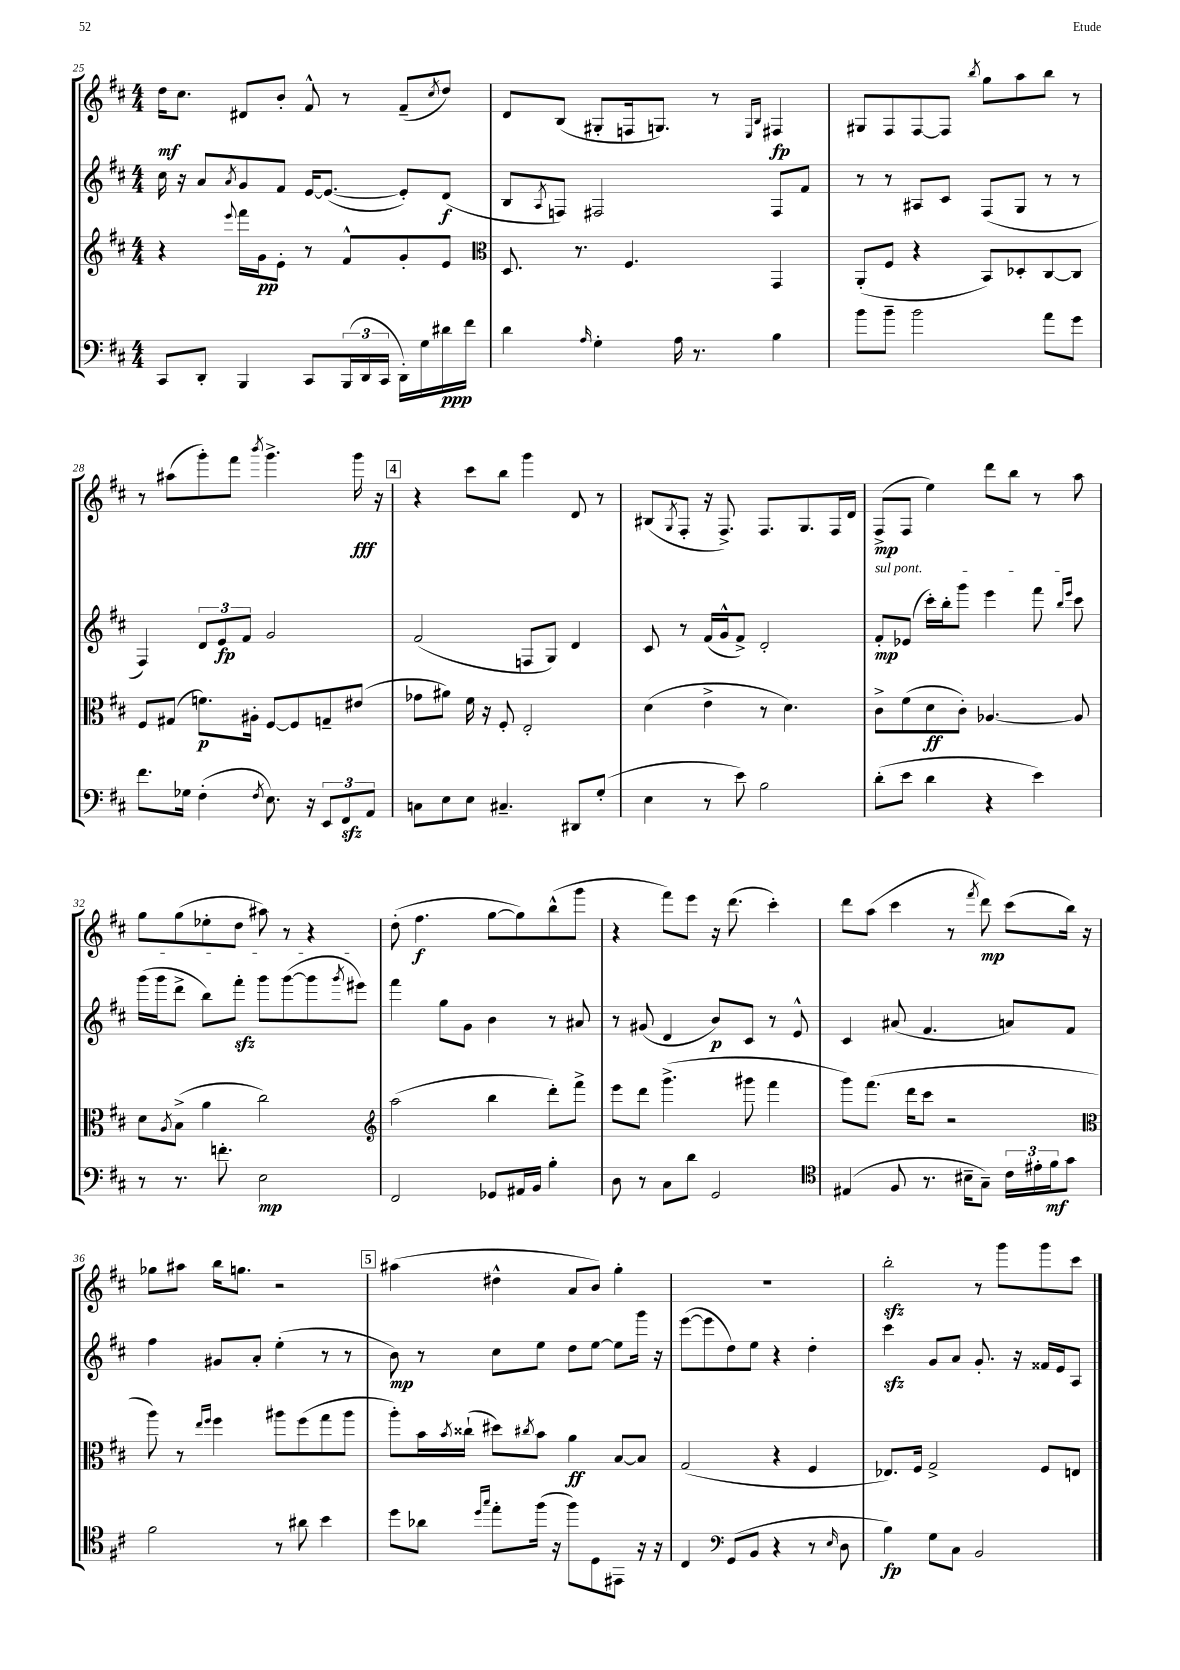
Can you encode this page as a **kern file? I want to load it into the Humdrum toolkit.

**kern	**dynam	**kern	**dynam	**kern	**dynam	**kern	**dynam
*part4	*part4	*part3	*part3	*part2	*part2	*part1	*part1
*staff4	*staff4	*staff3	*staff3	*staff2	*staff2	*staff1	*staff1
*clefF4	*	*clefG2	*	*clefG2	*	*clefG2	*
*k[f#c#]	*	*k[f#c#]	*	*k[f#c#]	*	*k[f#c#]	*
*M4/4	*	*M4/4	*	*M4/4	*	*M4/4	*
=25	=25	=25	=25	=25	=25	=25	=25
8CC#/L	.	4r	.	16cc#\	.	16dd\KL	mf
.	.	.	.	16r	.	8.cc#\J	.
8DD'/J	.	.	.	8a/L	.	.	.
.	.	8qqeee/	.	8qa/	.	.	.
4BBB/	.	16fff#\LL	.	8g/	.	8d#X/L	.
.	.	16g\J	pp	.	.	.	.
.	.	8e'\J	.	8f#/J	.	8b'/J	.
8CC#/L	.	8r	.	[16e/KL	.	8f#^^/	.
.	.	.	.	(8.e/J_	.	.	.
(24BBB/L	.	8f#^^/L	.	.	.	8r	.
24DD/	.	.	.	.	.	.	.
24CC#/JJ	.	.	.	.	.	.	.
16DD'\LL)	.	8g'/	.	8e'/L])	.	(8f#~/L	.
16G\	.	.	.	.	.	.	.
.	.	.	.	.	.	8qcc#/	.
16d#X\	ppp	8e/J	.	(8d/J	f	8dd/J)	.
16f#\JJ	.	.	.	.	.	.	.
=26	=26	=26	=26	=26	=26	=26	=26
*	*	*clefC3	*	*	*	*	*
4d\	.	8.D/	.	8B/L	.	8d/L	.
.	.	.	.	8qA/	.	.	.
.	.	.	.	8Fn/J)	.	(8B/J	.
.	.	8.r	.	.	.	.	.
16qqA/	.	.	.	.	.	.	.
4G'\	.	.	.	2F#X/	.	8G#X'/L	.
.	.	4.F#/	.	.	.	16Fn/k	.
.	.	.	.	.	.	8.Gn/J)	.
16A\	.	.	.	.	.	.	.
8.r	.	.	.	.	.	.	.
.	.	.	.	.	.	8r	.
.	.	.	.	.	.	16qqE/LL	.
.	.	.	.	.	.	16qqB/JJ	.
4B\	.	4GG/	.	8F#/L	.	4F#X/	fp
.	.	.	.	8f#/J	.	.	.
=27	=27	=27	=27	=27	=27	=27	=27
8b\L	.	(8AA'/L	.	8r	.	8G#X/L	.
8b~\J	.	8F#/J	.	8r	.	8F#/	.
2b\	.	4r	.	8A#X/L	.	[8F#/	.
.	.	.	.	8c#/J	.	8F#/J]	.
.	.	.	.	.	.	8qbb/	.
.	.	8BB/L)	.	(8F#/L	.	8gg\L	.
.	.	8D-X'/	.	8G/J	.	8aa\	.
8a\L	.	[8C#/	.	8r	.	8bb\J	.
8g\J	.	8C#/J]	.	8r	.	8r	.
!!LO:LB:g=z
=28	=28	=28	=28	=28	=28	=28	=28
8.f#\L	.	8F#/L	.	4F#/)	.	8r	.
.	.	(8G#X/J	.	.	.	(8aa#X\L	.
16G-X\Jk	.	.	.	.	.	.	.
(4F#'\	.	8.fn\L)	p	12d/L	.	8ggg'\)	.
.	.	.	.	12e/	fp	.	.
.	.	.	.	.	.	8fff#\J	.
.	.	.	.	12f#/J	.	.	.
.	.	16A#X'\Jk	.	.	.	.	.
8qF#/	.	.	.	.	.	8qbbb/	.
8.E\)	.	[8F#/L	.	2g/	.	4.ggg^\	.
.	.	8F#/]	.	.	.	.	.
16r	.	.	.	.	.	.	.
12EE/L	.	8Gn~/	.	.	.	.	.
12FF#zz/	.	.	.	.	.	.	.
.	.	(8e#X/J	.	.	.	16ggg\	fff
12AA/J	.	.	.	.	.	.	.
.	.	.	.	.	.	16r	.
!!LO:REH:place=s1:t=4
=29	=29	=29	=29	=29	=29	=29	=29
8Cn\L	.	8g-X\L	.	(2f#/	.	4r	.
8E\	.	8a#X\J)	.	.	.	.	.
8E\J	.	16f#\	.	.	.	8ccc#\L	.
.	.	16r	.	.	.	.	.
4.C#X~/	.	8F#'/	.	.	.	8bb\J	.
.	.	2E'/	.	8Fn/L	.	4ggg\	.
.	.	.	.	8G/J)	.	.	.
8DD#X/L	.	.	.	4d/	.	8d/	.
(8G'/J	.	.	.	.	.	8r	.
=30	=30	=30	=30	=30	=30	=30	=30
4E\	.	(4d\	.	8c#/	.	(8B#X/L	.
.	.	.	.	.	.	8qG/	.
.	.	.	.	8r	.	8F#'/J	.
8r	.	4e^\	.	(16f#/LL	.	16r	.
.	.	.	.	16g^^/J	.	8.F#^/)	.
8e\)	.	.	.	8f#^/J)	.	.	.
2B\	.	8r	.	2d'/	.	8.F#/L	.
.	.	4.d\)	.	.	.	.	.
.	.	.	.	.	.	8.G/	.
.	.	.	.	.	.	16F#/L	.
.	.	.	.	.	.	16d/JJ	.
=31	=31	=31	=31	=31	=31	=31	=31
!	!	!	!	!LO:TX:a:i:t=sul pont.	!	!	!
(8d'\L	.	8c#^\L	.	8f#'/L	mp	(8F#^/L	mp
8e\J	.	(8f#\	.	(8e-X/J	.	8F#/J	.
4d\	.	8d\	ff	16ccc#'\LL)	.	4ee\)	.
.	.	.	.	16bb'\J	.	.	.
.	.	8c#'\J)	.	8ggg\J	.	.	.
4r	.	[4.A-X/	.	4eee\	.	8ddd\L	.
.	.	.	.	.	.	8bb\J	.
4e\)	.	.	.	8fff#\	.	8r	.
.	.	.	.	16qqbb/LL	.	.	.
.	.	.	.	16qqeee/JJ	.	.	.
.	.	8A-/]	.	8ccc#\	.	8aa\	.
!!LO:LB:g=z
=32	=32	=32	=32	=32	=32	=32	=32
8r	.	8d\L	.	(16ggg\LL	.	8gg\L	.
.	.	.	.	16ggg\J	.	.	.
.	.	8qA/	.	.	.	.	.
8.r	.	(8B^\J	.	8ddd^\J	.	(8gg\	.
.	.	4a\	.	8bb\L)	.	8ee-X'\	.
8.fn'\	.	.	.	.	.	.	.
.	.	.	.	8fff#zz'\J	.	8dd\J	.
2E\	mp	2cc#\)	.	8ggg\L	.	8aa#X\)	.
.	.	.	.	([8ggg\	.	8r	.
.	.	.	.	8ggg\]	.	4r	.
.	.	.	.	8qggg/	.	.	.
.	.	.	.	8eee#X\J)	.	.	.
=33	=33	=33	=33	=33	=33	=33	=33
*	*	*clefG2	*	*	*	*	*
2FF#/	.	(2aa\	.	4fff#\	.	(8dd'\	.
.	.	.	.	.	.	4.ff#\	f
.	.	.	.	8gg\L	.	.	.
.	.	.	.	8g\J	.	.	.
8GG-X/L	.	4bb\	.	4b\	.	[8gg\L	.
16AA#X/L	.	.	.	.	.	8gg\])	.
16BB/JJ	.	.	.	.	.	.	.
4B'\	.	8ddd'\L)	.	8r	.	(8bb^^\	.
.	.	8fff#^\J	.	8a#X/	.	8ggg\J	.
=34	=34	=34	=34	=34	=34	=34	=34
8D\	.	8eee\L	.	8r	.	4r	.
8r	.	8ddd\J	.	(8g#X/	.	.	.
8C#\L	.	(4.ggg^\	.	4d/	.	8fff#\L)	.
8d\J	.	.	.	.	.	8eee\J	.
2GG/	.	.	.	8b/L)	p	16r	.
.	.	.	.	.	.	(8.ddd\	.
.	.	8ggg#X\	.	8c#/J	.	.	.
.	.	4fff#\	.	8r	.	4ccc#'\)	.
.	.	.	.	8e^^/	.	.	.
=35	=35	=35	=35	=35	=35	=35	=35
*clefC4	*	*	*	*	*	*	*
(4E#X/	.	8ggg\L)	.	4c#/	.	8ddd\L	.
.	.	(8.fff#\J	.	.	.	(8aa\J	.
8F#/	.	.	.	(8a#X/	.	4ccc#\	.
.	.	16ddd\KL	.	.	.	.	.
8.r	.	8ccc#\J	.	4.f#/	.	.	.
.	.	2r	.	.	.	8r	.
16B#X~\KL	.	.	.	.	.	.	.
.	.	.	.	.	.	8qfff#/	.
8G~\J)	.	.	.	.	.	8ddd\)	mp
24c#\LL	.	.	.	8an/L)	.	(8ccc#\L	.
24e#X'\	.	.	.	.	.	.	.
24f#\J	mf	.	.	.	.	.	.
8g\J	.	.	.	8f#/J	.	16bb\Jk)	.
.	.	.	.	.	.	16r	.
!!LO:LB:g=z
=36	=36	=36	=36	=36	=36	=36	=36
*	*	*clefC3	*	*	*	*	*
2f#\	.	8aa\)	.	4ff#\	.	8gg-X\L	.
.	.	8r	.	.	.	8aa#X\J	.
.	.	16qqee/LL	.	.	.	.	.
.	.	16qqff#/JJ	.	.	.	.	.
.	.	4ff#\	.	8g#X/L	.	16bb\KL	.
.	.	.	.	.	.	8.ggn\J	.
.	.	.	.	8a'/J	.	.	.
8r	.	8aa#X\L	.	(4ee'\	.	2r	.
8a#X\	.	(8ff#\	.	.	.	.	.
4b\	.	8gg\	.	8r	.	.	.
.	.	8aa#\J	.	8r	.	.	.
!!LO:REH:place=s1:t=5
=37	=37	=37	=37	=37	=37	=37	=37
8dd\L	.	8aa'\L)	.	8b\)	mp	(4aa#X\	.
8a-X\J	.	16b\L	.	8r	.	.	.
.	.	8qb/	.	.	.	.	.
.	.	(16cc##X`\JJ	.	.	.	.	.
16qqdd/LL	.	.	.	.	.	.	.
16qqgg/JJ	.	.	.	.	.	.	.
8ee'\L	.	8dd#X\L)	.	8cc#\L	.	4dd#X^^\	.
.	.	8qcc#X/	.	.	.	.	.
(16ff#\Jk	.	8b\J	.	8ee\J	.	.	.
16r	.	.	.	.	.	.	.
8ff#\L)	.	4a\	ff	8dd\L	.	8a/L	.
8D\	.	.	.	[8ee\J	.	8b/J)	.
8EE#X\J	.	[8B/L	.	8ee\L]	.	4gg'\	.
16r	.	8B/J]	.	16ggg\Jk	.	.	.
16r	.	.	.	16r	.	.	.
=38	=38	=38	=38	=38	=38	=38	=38
4C#/	.	(2G/	.	([8eee\L	.	1r	.
.	.	.	.	8eee\]	.	.	.
*clefF4	*	*	*	*	*	*	*
(8GG/L	.	.	.	8dd\)	.	.	.
8BB/J	.	.	.	8ee\J	.	.	.
4r	.	4r	.	4r	.	.	.
8r	.	4F#/	.	4dd'\	.	.	.
16qqE/	.	.	.	.	.	.	.
8D\	.	.	.	.	.	.	.
=39	=39	=39	=39	=39	=39	=39	=39
4B\)	fp	8.E-X/L)	.	4ccc#zz\	.	2bbzz'\	.
.	.	16F#/Jk	.	.	.	.	.
8G\L	.	2G^/	.	8g/L	.	.	.
8C#\J	.	.	.	8a/J	.	.	.
2BB/	.	.	.	8.g'/	.	8r	.
.	.	.	.	.	.	8ggg\L	.
.	.	.	.	16r	.	.	.
.	.	8F#/L	.	16f##X/LL	.	8ggg\	.
.	.	.	.	16e/J	.	.	.
.	.	8En/J	.	8A/J	.	8ccc#\J	.
==	==	==	==	==	==	==	==
*-	*-	*-	*-	*-	*-	*-	*-
